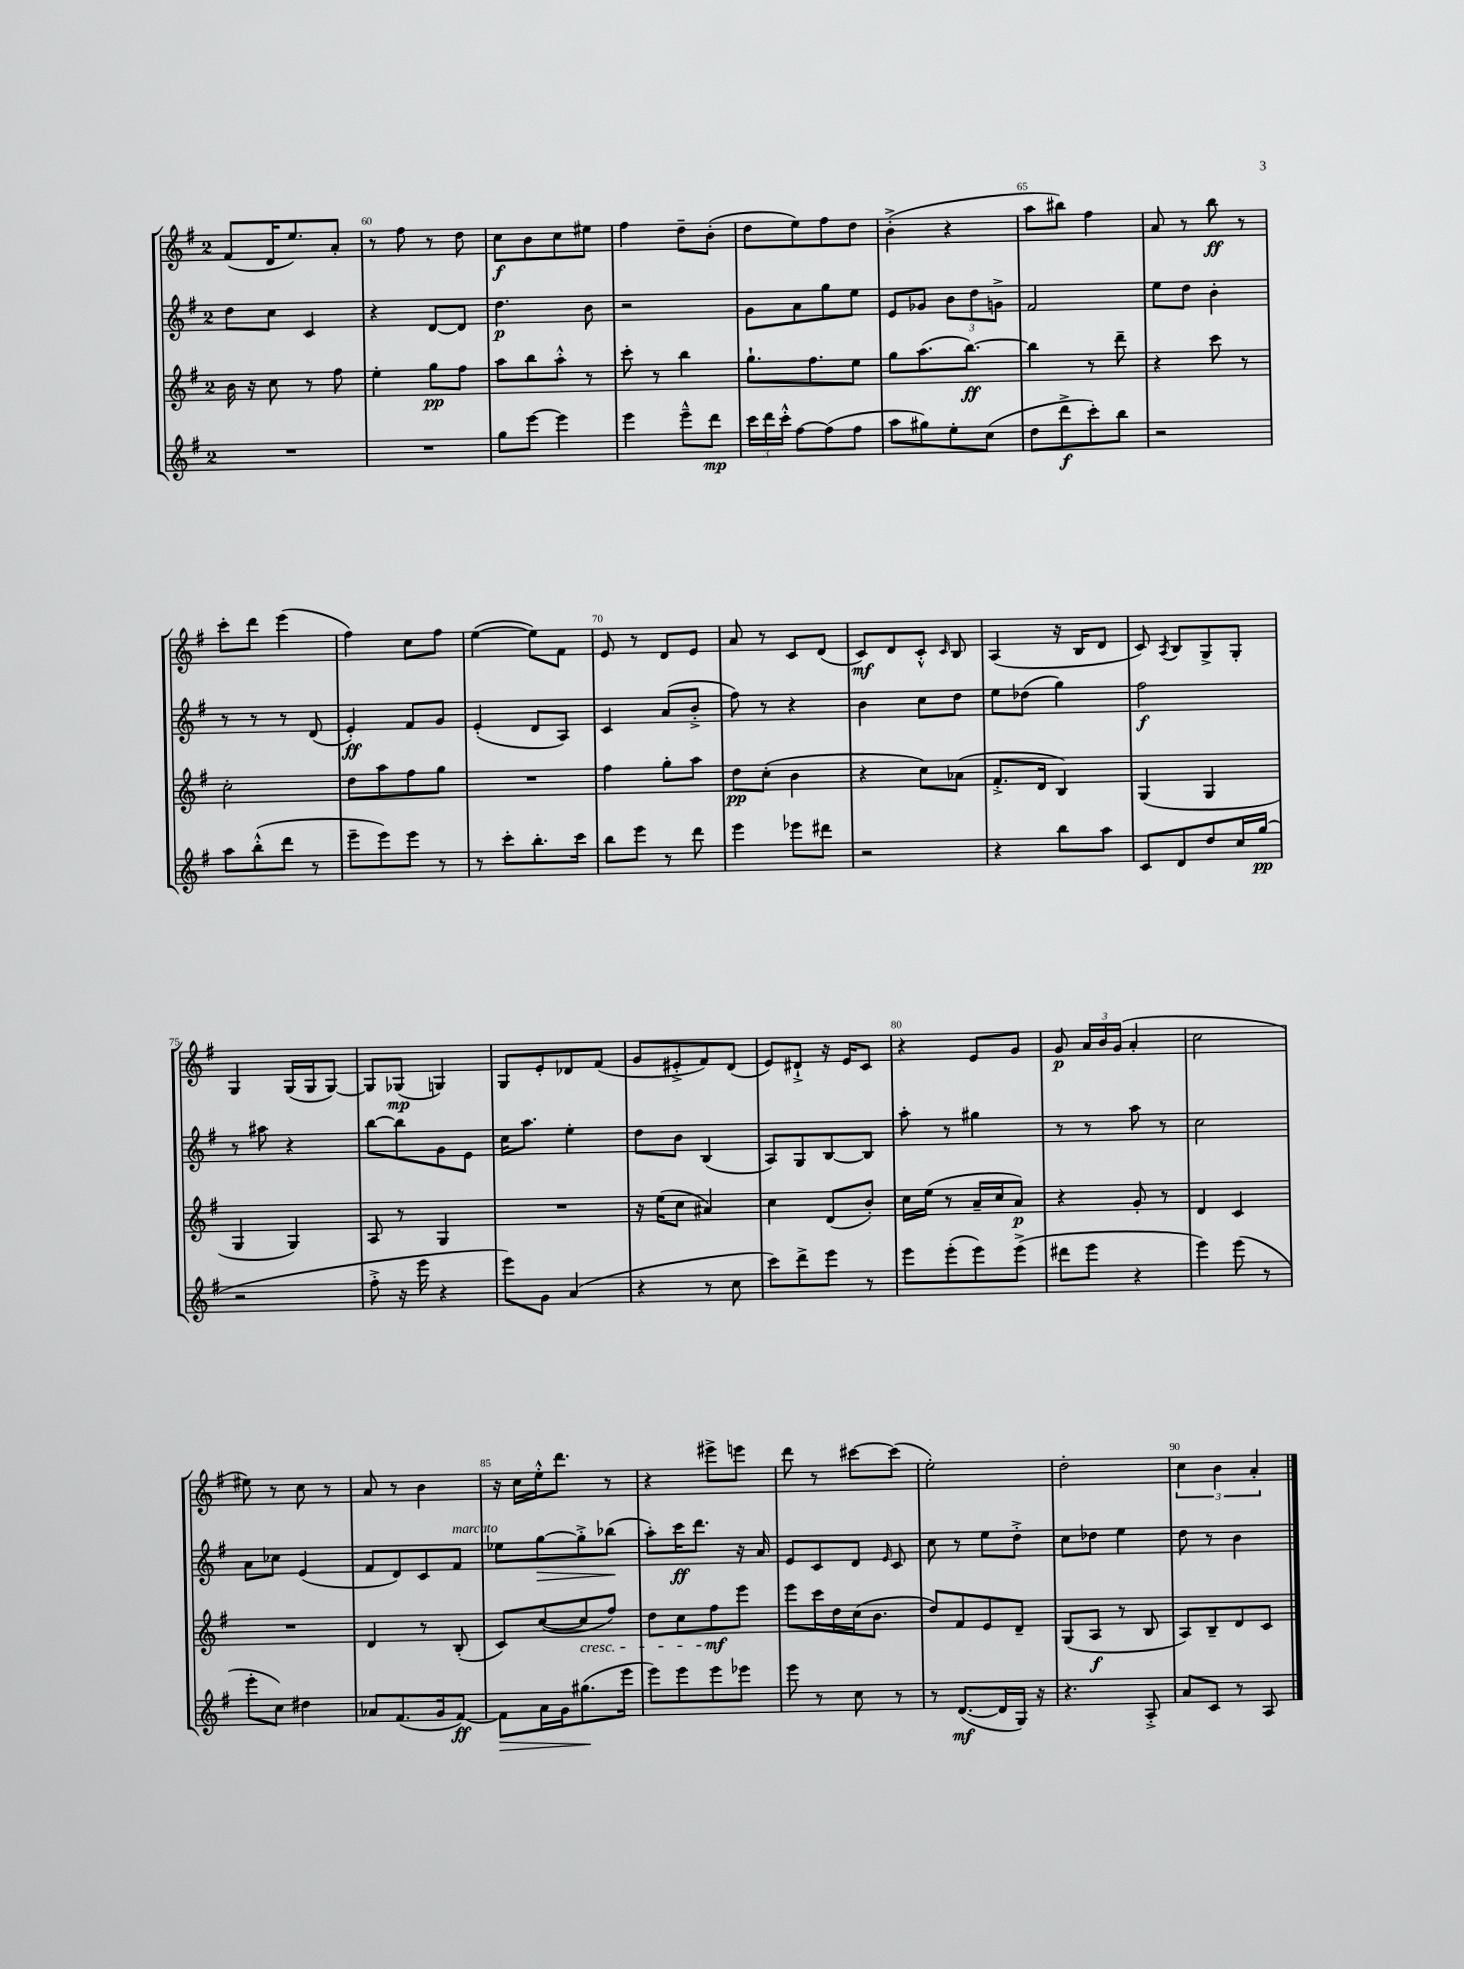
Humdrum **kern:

**kern	**dynam	**kern	**dynam	**kern	**dynam	**kern	**dynam
*part4	*part4	*part3	*part3	*part2	*part2	*part1	*part1
*staff4	*staff4	*staff3	*staff3	*staff2	*staff2	*staff1	*staff1
*clefG2	*	*clefG2	*	*clefG2	*	*clefG2	*
*k[f#]	*	*k[f#]	*	*k[f#]	*	*k[f#]	*
*M2/4	*	*M2/4	*	*M2/4	*	*M2/4	*
=59	=59	=59	=59	=59	=59	=59	=59
2r	.	16b\	.	8dd\L	.	(8f#/L	.
.	.	16r	.	.	.	.	.
.	.	8cc\	.	8cc\J	.	16d/K	.
.	.	.	.	.	.	8.ee/)	.
.	.	8r	.	4c/	.	.	.
.	.	8ff#\	.	.	.	8a'/J	.
=60	=60	=60	=60	=60	=60	=60	=60
2r	.	4ee'\	.	4r	.	8r	.
.	.	.	.	.	.	8ff#\	.
.	.	8gg\L	pp	[8d/L	.	8r	.
.	.	8ff#\J	.	8d/J]	.	8dd\	.
=61	=61	=61	=61	=61	=61	=61	=61
8gg\L	.	8aa\L	.	4.dd\	p	8cc\L	f
[8eee\J	.	8bb\	.	.	.	8b\	.
4eee\]	.	8aa'^^\J	.	.	.	8cc\	.
.	.	8r	.	8b\	.	8ee#X\J	.
=62	=62	=62	=62	=62	=62	=62	=62
4eee\	.	8ccc'\	.	2r	.	4ff#\	.
.	.	8r	.	.	.	.	.
8eee~^^\L	.	4bb\	.	.	.	8dd~\L	.
8ddd\J	mp	.	.	.	.	(8b'\J	.
=63	=63	=63	=63	=63	=63	=63	=63
24ccc\LL	.	8.gg`\L	.	8g\L	.	8dd\L	.
24ddd\	.	.	.	.	.	.	.
24ccc'^^\JJ	.	.	.	.	.	.	.
[8ff#\L	.	.	.	8a\	.	8ee\)	.
.	.	8.ff#\	.	.	.	.	.
(8ff#\]	.	.	.	8gg\	.	8ff#\	.
8ff#\J	.	8ee\J	.	8ee\J	.	8dd\J	.
=64	=64	=64	=64	=64	=64	=64	=64
8aa\L	.	8gg\L	.	8e/L	.	(4b'^\	.
8gg#X\)	.	(8.aa\	.	8g-X/J	.	.	.
8ee'\	.	.	.	12b\L	.	4r	.
.	.	[8.bb\J)	ff	.	.	.	.
.	.	.	.	12dd\	.	.	.
(8cc\J	.	.	.	.	.	.	.
.	.	.	.	12gn^\J	.	.	.
=65	=65	=65	=65	=65	=65	=65	=65
8dd\L	.	4bb\]	.	2f#/	.	8aa\L	.
8ddd^\	f	.	.	.	.	8bb#X\J)	.
8ccc'\)	.	8r	.	.	.	4ff#\	.
8bb\J	.	8ddd~\	.	.	.	.	.
=66	=66	=66	=66	=66	=66	=66	=66
2r	.	4r	.	8ee\L	.	8a/	.
.	.	.	.	8dd\J	.	8r	.
.	.	8ccc\	.	4b'\	.	8bb\	ff
.	.	8r	.	.	.	8r	.
!!LO:LB:g=z
=67	=67	=67	=67	=67	=67	=67	=67
8aa\L	.	2cc'\	.	8r	.	8ccc'\L	.
(8bb'^^\	.	.	.	8r	.	8ddd\J	.
8ddd\J	.	.	.	8r	.	(4eee\	.
8r	.	.	.	(8d/	.	.	.
=68	=68	=68	=68	=68	=68	=68	=68
8eee~\L	.	8dd\L	.	4e'/)	ff	4ff#\)	.
8eee\)	.	8aa\	.	.	.	.	.
8eee\J	.	8ff#\	.	8f#/L	.	8cc\L	.
8r	.	8gg\J	.	8g/J	.	8ff#\J	.
=69	=69	=69	=69	=69	=69	=69	=69
8r	.	2r	.	(4e'/	.	([4ee\	.
8ccc'\L	.	.	.	.	.	.	.
8.bb'\	.	.	.	8d/L	.	8ee\L])	.
.	.	.	.	8A/J)	.	8f#\J	.
16ccc\Jk	.	.	.	.	.	.	.
=70	=70	=70	=70	=70	=70	=70	=70
8bb\L	.	4ff#\	.	4c/	.	8e/	.
8eee\J	.	.	.	.	.	8r	.
8r	.	8gg'\L	.	(8a/L	.	8d/L	.
8ddd\	.	8aa\J	.	8b'^/J	.	8e/J	.
=71	=71	=71	=71	=71	=71	=71	=71
4eee\	.	8dd\L	pp	8ff#\)	.	8a/	.
.	.	(8cc'\J	.	8r	.	8r	.
8eee-X\L	.	4b\	.	4r	.	8c/L	.
8ddd#X\J	.	.	.	.	.	(8d/J	.
=72	=72	=72	=72	=72	=72	=72	=72
2r	.	4r	.	4b\	.	8c/L)	mf
.	.	.	.	.	.	8d/	.
.	.	8cc\L)	.	8cc\L	.	8c'^^/J	.
.	.	.	.	.	.	16qqc/	.
.	.	(8a-X\J	.	8dd\J	.	8B/	.
=73	=73	=73	=73	=73	=73	=73	=73
4r	.	8.f#'^/L	.	8ee\L	.	(4A/	.
.	.	.	.	(8dd-X\J	.	.	.
.	.	16d/Jk	.	.	.	.	.
8bb\L	.	4B/)	.	4gg\)	.	16r	.
.	.	.	.	.	.	16B/KL	.
8aa\J	.	.	.	.	.	8d/J	.
=74	=74	=74	=74	=74	=74	=74	=74
8c/L	.	(4G/	.	2ff#\	f	8c/)	.
.	.	.	.	.	.	8qA/	.
8d/	.	.	.	.	.	8B/L	.
8dd/	.	4G/	.	.	.	8G^/	.
16cc/L	.	.	.	.	.	8G'/J	.
(16gg/JJ	pp	.	.	.	.	.	.
!!LO:LB:g=z
=75	=75	=75	=75	=75	=75	=75	=75
2r	.	4G/	.	8r	.	4G/	.
.	.	.	.	8aa#X\	.	.	.
.	.	4G/)	.	4r	.	(16G/LL	.
.	.	.	.	.	.	16G/J	.
.	.	.	.	.	.	[8G/J)	.
=76	=76	=76	=76	=76	=76	=76	=76
8ff#'^\	.	8A/	.	[8bb\L	.	8G/L]	.
16r	.	8r	.	8bb\]	.	(8G-X/J	mp
16eee\	.	.	.	.	.	.	.
4r	.	4G/	.	8g\	.	4Gn/)	.
.	.	.	.	8e\J	.	.	.
=77	=77	=77	=77	=77	=77	=77	=77
8eee\L)	.	2r	.	16cc\KL	.	8G/L	.
.	.	.	.	8.aa\J	.	.	.
8g\J	.	.	.	.	.	8e'/	.
(4a/	.	.	.	4ee'\	.	8d-X/	.
.	.	.	.	.	.	(8f#/J	.
=78	=78	=78	=78	=78	=78	=78	=78
4r	.	16r	.	8dd\L	.	8g/L	.
.	.	(16ee\KL	.	.	.	.	.
.	.	8cc\J	.	8b\J	.	8e#X'^/	.
8r	.	4a#X/)	.	(4B/	.	8f#/)	.
8cc\	.	.	.	.	.	(8d/J	.
=79	=79	=79	=79	=79	=79	=79	=79
8ccc\L)	.	4cc\	.	8A/L)	.	8e/L)	.
8ddd^\	.	.	.	8G/	.	8d#X`^/J	.
8eee\J	.	(8d/L	.	[8B/	.	16r	.
.	.	.	.	.	.	16e/KL	.
8r	.	8b'/J)	.	8B/J]	.	8c/J	.
=80	=80	=80	=80	=80	=80	=80	=80
8eee\L	.	16cc\LL	.	8aa'\	.	4r	.
.	.	(16ee\JJ	.	.	.	.	.
(8eee'\	.	8r	.	8r	.	.	.
8eee\)	.	16a~/LL	.	4gg#X\	.	8e/L	.
.	.	16cc/J	.	.	.	.	.
(8eee^\J	.	8a/J)	p	.	.	8g/J	.
=81	=81	=81	=81	=81	=81	=81	=81
8ddd#X\L	.	4r	.	8r	.	8g/	p
8eee\J	.	.	.	8r	.	24a/LL	.
.	.	.	.	.	.	24b/	.
.	.	.	.	.	.	(24g/JJ	.
4r	.	8g'/	.	8aa\	.	4a'/	.
.	.	8r	.	8r	.	.	.
=82	=82	=82	=82	=82	=82	=82	=82
4eee\)	.	4d/	.	2cc\	.	2cc\	.
(8eee\	.	4c/	.	.	.	.	.
8r	.	.	.	.	.	.	.
!!LO:LB:g=z
=83	=83	=83	=83	=83	=83	=83	=83
8eee'\L	.	2r	.	8a\L	.	8ee#X\)	.
8cc\J)	.	.	.	8cc-X\J	.	8r	.
4dd#X\	.	.	.	(4e/	.	8cc\	.
.	.	.	.	.	.	8r	.
=84	=84	=84	=84	=84	=84	=84	=84
8a-X/L	.	4d/	.	8f#/L	.	8a/	.
(8.f#/	.	.	.	8d/)	.	8r	.
.	.	8r	.	8c/	.	4b\	.
16g/k	.	.	.	.	.	.	.
!	!	!	!	!LO:TX:a:i:t=marcato	!	!	!
[8f#/J)	ff	(8B'/	.	8f#/J	.	.	.
=85	=85	=85	=85	=85	=85	=85	=85
!	!LO:HP:b	!	!	!	!	!	!
8f#\L]	>	8c/L)	.	8ee-X\L	.	16r	.
.	.	.	.	.	.	16cc\LL	.
!	!	!	!	!	!LO:HP:b	!	!
16a\L	.	([8cc/	.	[8gg\	>	16ee'^^\J	.
16g\J	.	.	.	.	.	8.ddd\J	.
!	!	!LO:TX:b:i:t=cresc.	!	!	!	!	!
(8.gg#X\	.	8cc/]	.	8gg'^\]	.	.	.
.	.	8ff#/J)	.	(8bb-X\J	.	8r	.
16eee\Jk	]	.	.	.	.	.	.
.	.	.	.	.	]	.	.
=86	=86	=86	=86	=86	=86	=86	=86
8eee\L)	.	8dd\L	.	8aa'\L)	.	4r	.
8eee\	.	8cc\	.	16ccc\K	ff	.	.
.	.	.	.	8.ddd\J	.	.	.
8eee\	.	8ff#\	mf	.	.	8eee#X^\L	.
8eee-X\J	.	8eee\J	.	16r	.	8eeen\J	.
.	.	.	.	16a/	.	.	.
=87	=87	=87	=87	=87	=87	=87	=87
8eee\	.	8eee\L	.	8e/L	.	8ddd\	.
8r	.	16ccc\L	.	8c/	.	8r	.
.	.	16dd\	.	.	.	.	.
8cc\	.	(16cc\J	.	8d/J	.	[8ccc#X\L	.
.	.	8.b\J	.	.	.	.	.
.	.	.	.	16qqe/	.	.	.
8r	.	.	.	8c/	.	(8ccc#\J]	.
=88	=88	=88	=88	=88	=88	=88	=88
8r	.	8dd/L)	.	8cc\	.	2ee'\)	.
([8.d/L	mf	8f#/	.	8r	.	.	.
.	.	8e/	.	8ee\L	.	.	.
16d/L]	.	.	.	.	.	.	.
16G/JJ)	.	8d~/J	.	8dd'^\J	.	.	.
16r	.	.	.	.	.	.	.
=89	=89	=89	=89	=89	=89	=89	=89
4.r	.	(8G/L	.	8cc\L	.	2dd'\	.
.	.	8A/J	f	8dd-X\J	.	.	.
.	.	8r	.	4ee\	.	.	.
8A'^/	.	8B/	.	.	.	.	.
=90	=90	=90	=90	=90	=90	=90	=90
8a/L	.	8A/L)	.	8dd\	.	6cc\	.
8c/J	.	8B~/	.	8r	.	.	.
.	.	.	.	.	.	6b\	.
8r	.	8d/	.	4b\	.	.	.
.	.	.	.	.	.	6a'/	.
8A/	.	8c/J	.	.	.	.	.
==	==	==	==	==	==	==	==
*-	*-	*-	*-	*-	*-	*-	*-
